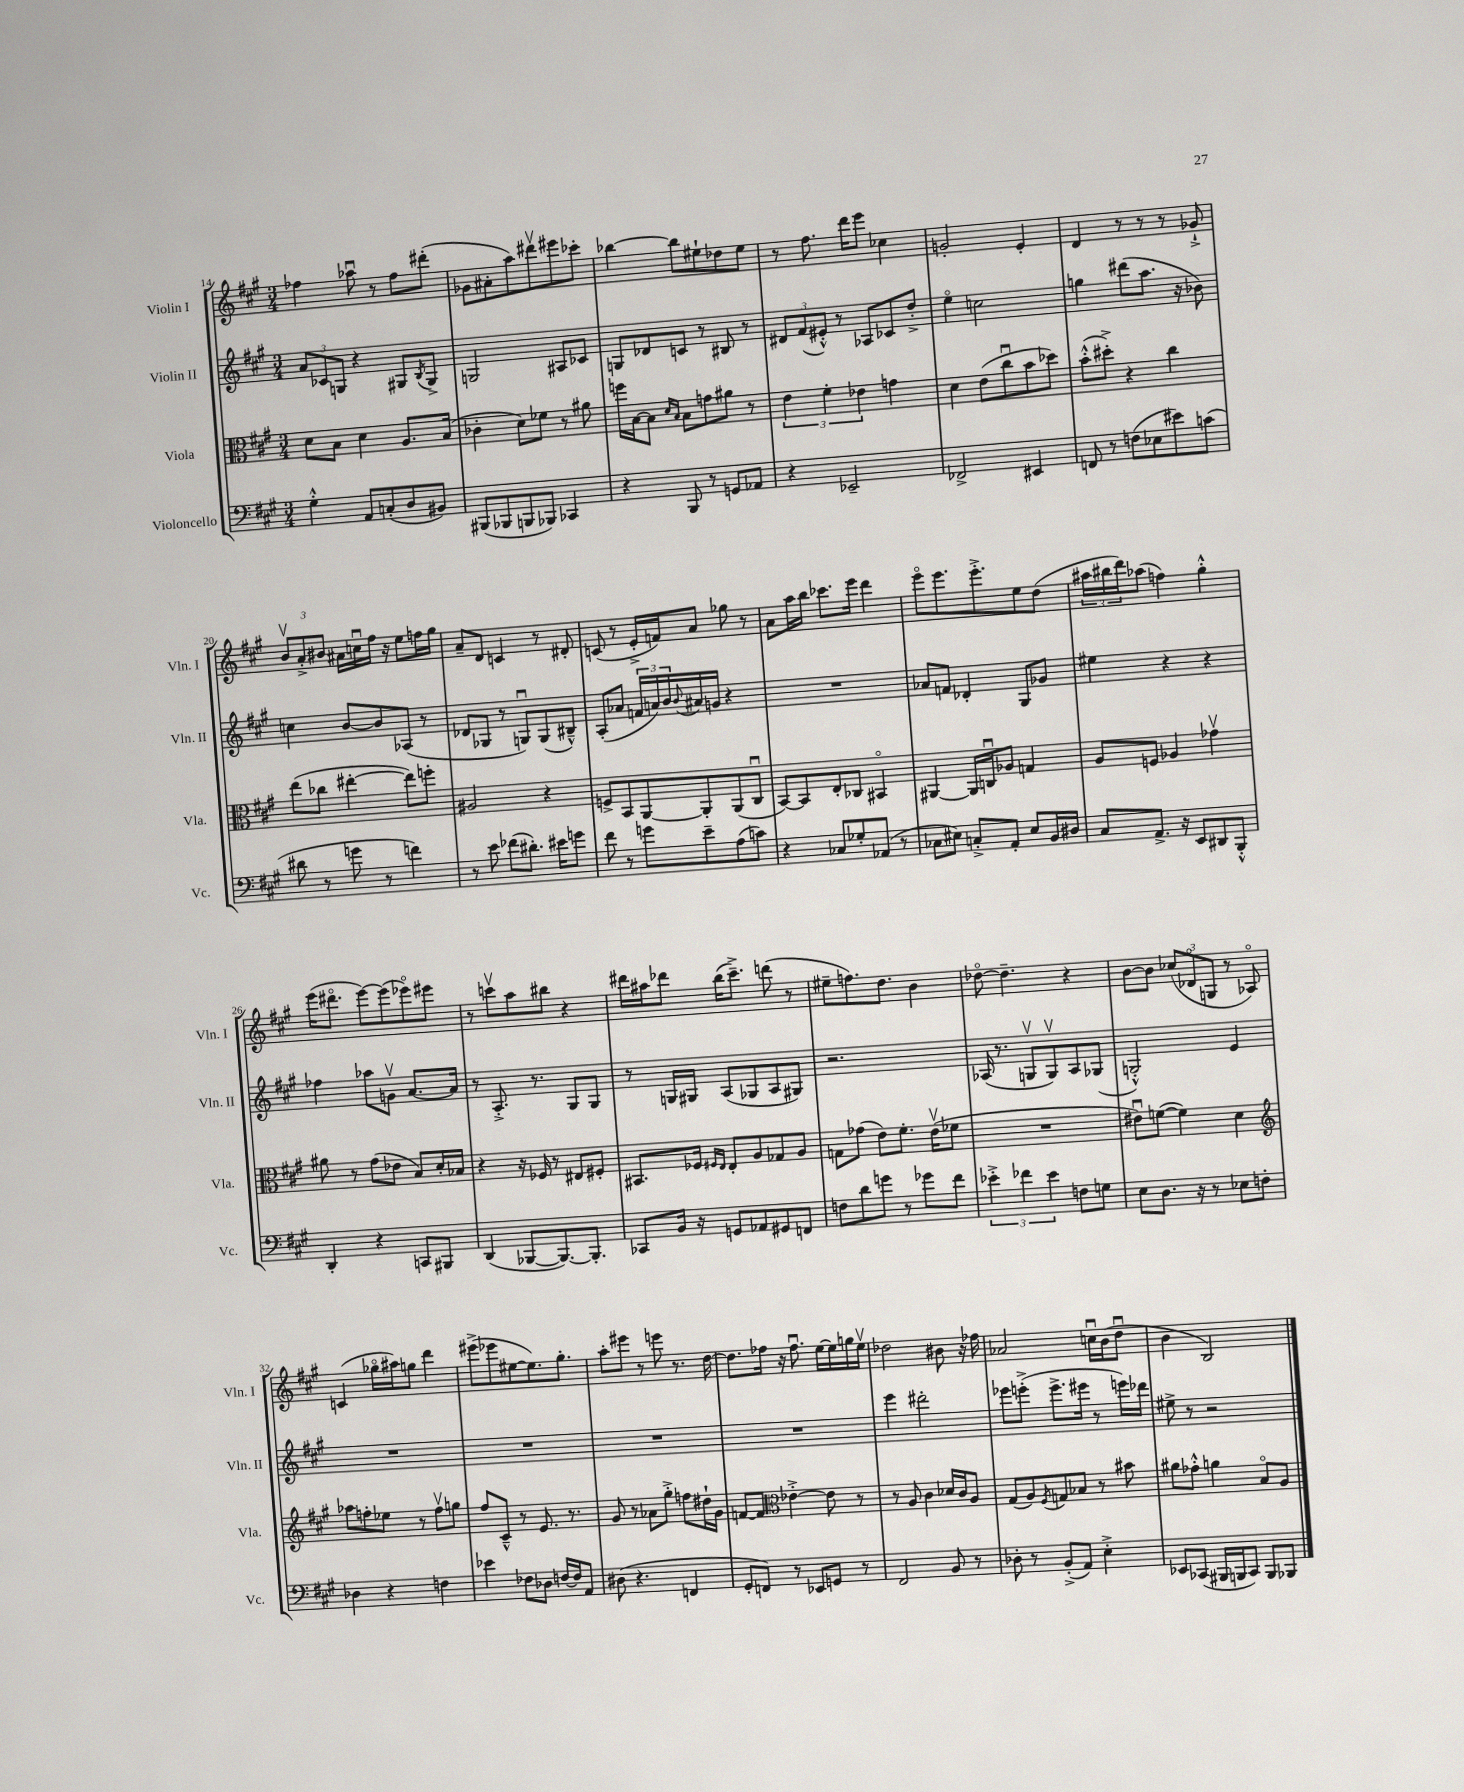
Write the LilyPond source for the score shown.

<<
\new StaffGroup <<
\new Staff = "s0" \with { instrumentName = "Violin I" shortInstrumentName = "Vln. I" } {
    \clef treble \key a \major \numericTimeSignature \time 3/4
    fes''4 aes''8\downbow r8 fes''8 dis'''8-.( |
    ges'8 ais'8-. a''8) dis'''8\upbow eis'''8 ces'''8-. |
    bes''4~ bes''8 eis''8-! des''8 eis''8 |
    r8 fis''8. d'''16 e'''8 ces''4 |
    g'2-. e'4-. |
    d'4 r8 r8 r8 ges'8-!-> |
    \tuplet 3/2 { b'8\upbow a'8-.-> bis'8 } ais'16 c''16\downbow fis''16 r16 e''8 f''16 gis''16 |
    a'8-- d'8 c'4 r8 dis'8-. |
    c'8( r8 e'16-.-> f'16) a'8 ges''8 r8 |
    a'8 a''16 b''16 ces'''8. e'''16 d'''4 |
    e'''8\flageolet e'''8. e'''8.-.-> e''8 d''8( |
    \tuplet 3/2 { ais''16 bis''16 d'''16) } aes''8( f''4) gis''4-.-^ |
    e'''16( dis'''8.\flageolet e'''8~) e'''8( ees'''8\flageolet) eis'''8 |
    r8 c'''8\upbow a''8 bis''8 r4 |
    dis'''16 ais''16 des'''8 b''16( cis'''8.--->) d'''8( r8 |
    eis''8-- f''8.) d''8. b'4 |
    des''8~\flageolet des''4.-- r4 |
    b'8~ b'8 \tuplet 3/2 { ces''8( des'8\flageolet g8 } r8 aes8\flageolet) |
    c'4( ges''16\flageolet ais''16) g''8 d'''4 |
    eis'''8->( ees'''8 eis''8~ eis''8.) gis''8.-. |
    a''8-. eis'''8 r8 e'''8 r8. d''16~ |
    d''8. fes''16 r16 fes''8.\downbow e''16~ e''16 g''16 e''16\upbow |
    des''2 bis'8 r16 fes''16 |
    aes'2 c''16\downbow b'16( d''8\downbow |
    b'4 b2) \bar "|." |
}
\new Staff = "s1" \with { instrumentName = "Violin II" shortInstrumentName = "Vln. II" } {
    \clef treble \key a \major \numericTimeSignature \time 3/4
    \tuplet 3/2 { a'8 ces'8 g8 } r4 gis8 \acciaccatura { b8 } gis8-> |
    g2 ais8 ces'8 |
    g8 des'8 c'8 r8 bis8 r8 |
    \tuplet 3/2 { dis'8 fis'8( eis'8-.-^) } r8 aes8 ces'8 d''8-.-> |
    e''4\flageolet c''2 |
    g''4 dis'''8( a''8. r16 bes'8) |
    c''4 b'8~ b'8 aes8( r8 |
    des'8 ges8 r8 g8\downbow) g8( bis8---^) |
    a8-.( aes'8 \tuplet 3/2 { f'16 a'16) b'16 } \appoggiatura { b'8 } ais'16 g'16 r4 |
    R2. |
    aes'8 f'8 des'4-. gis8 ges'8 |
    eis''4 r4 r4 |
    fes''4 aes''8 g'8\upbow a'8.~ a'16 |
    r8 a8.-.-> r8. gis8 gis8 |
    r8 g16 gis16 a8( ges8 a8 gis8) |
    r2. |
    aes16( r8. g8\upbow g8\upbow) aes8 ges8( |
    g2-.-^) e'4 |
    R2. |
    R2. |
    R2. |
    R2. |
    e'''4 dis'''2-. |
    ees'''8 e'''8-.->( e'''8.-> eis'''16 r8 e'''16) des'''16 |
    eis''8-> r8 r2 \bar "|." |
}
\new Staff = "s2" \with { instrumentName = "Viola" shortInstrumentName = "Vla." } {
    \clef alto \key a \major \numericTimeSignature \time 3/4
    d'8 b8 d'4 a8. b16( |
    ces'4-. d'8) fes'8 r8 ais'8 |
    f''16 b16~ b8 \grace { d'16 b16 } b8 g'8 ais'8 r8 |
    \tuplet 3/2 { e'4 fis'4-. ees'4 } g'4 |
    d'4 e'8( cis''8\downbow b'8 des''8) |
    b'8-.-^( dis''8-.->) r4 cis''4 |
    e''8( ces''8 eis''4~-. eis''8) f''8-. |
    ais2 r4 |
    f8-> b,8 a,8~ a,8-. a,8( cis8\downbow |
    b,8~) b,8 e8-. ces8 bis,4\flageolet |
    ais,4~ ais,16 c16\downbow aes8 g4 |
    a8 f8 aes4 ges'4\upbow |
    ais'8 r8 gis'8( ees'8 b8) d'16-. bes16 |
    r4 r16 fes16 r8 eis8 fis8-. |
    bis,8. fes16 \grace { fis16 e16 } e8-. a8 ges8 a8 |
    g8 ges'8( e'8) fis'8.-. e'16\upbow( fes'8 |
    R2. |
    eis'8\downbow) f'8~( f'4) d'4 |
    \clef treble aes''8 f''8-. ees''8 r8 f''8\upbow g''8 |
    fis''8 cis'8---^ r8 e'8. r8. |
    gis'8 r8 aes'8 gis''8-.-> f''8 dis''16-! gis'16 |
    f'8~ f'8 \clef alto ees'4~-.-> ees'8 r8 |
    r8 a8 cis'4 des'16 cis'16 a8 |
    gis8( a8) \acciaccatura { fis8 } g8 bes8 r8 bis'8 |
    ais'8 ges'8-.-^ a'4 b8\flageolet a8 \bar "|." |
}
\new Staff = "s3" \with { instrumentName = "Violoncello" shortInstrumentName = "Vc." } {
    \clef bass \key a \major \numericTimeSignature \time 3/4
    gis4-.-^ a,8 c8-.( d8 bis,8) |
    bis,,8( bes,,8 b,,8 bes,,8) ces,4 |
    r4 b,,8 r8 g,8 aes,8 |
    r4 ees,2-- |
    fes,2-> eis,4 |
    f,8 r8 f8( ees8 eis'8) c'8( |
    dis'8 r8 g'8 r8 f'4) |
    r8 e'8 fes'8( dis'8.-.) eis'16 g'8 |
    fis'8 r8 g'8 e'8-- a8( c'8) |
    r4 ces8 ges8-. aes,8( r8 |
    ces8 eis8) c8-.-> a,8-. eis8 b,16 dis16 |
    cis8 a,8.-> r16 e,8 dis,8 b,,8-.-^ |
    d,4-. r4 c,8 bis,,8 |
    d,4( bes,,8~ bes,,8.~) bes,,8.-. |
    ces,8 b,16 r16 g,8 aes,8 gis,8 f,8 |
    f8 d'8 g'8 r8 ges'8 fis'8 |
    \tuplet 3/2 { ees'4-.-> fes'4 ees'4 } f8 g8 |
    e8 d8. r16 r8 ees8 f8-. |
    des4 r4 f4 |
    ees'4 fes8 des8 f16~ f16 a,8 |
    dis8( r4. f,4 |
    gis,8-. f,8) r8 ees,8 g,8 r8 |
    fis,2 b,8 r8 |
    des8-. r8 b,8-.->( a,8) e4-.-> |
    ees,8 ces,8( bis,,16 b,,16 ces,8) b,,8 bes,,8 \bar "|." |
}
>>
>>
\layout { \context { \Score currentBarNumber = #14 } }
